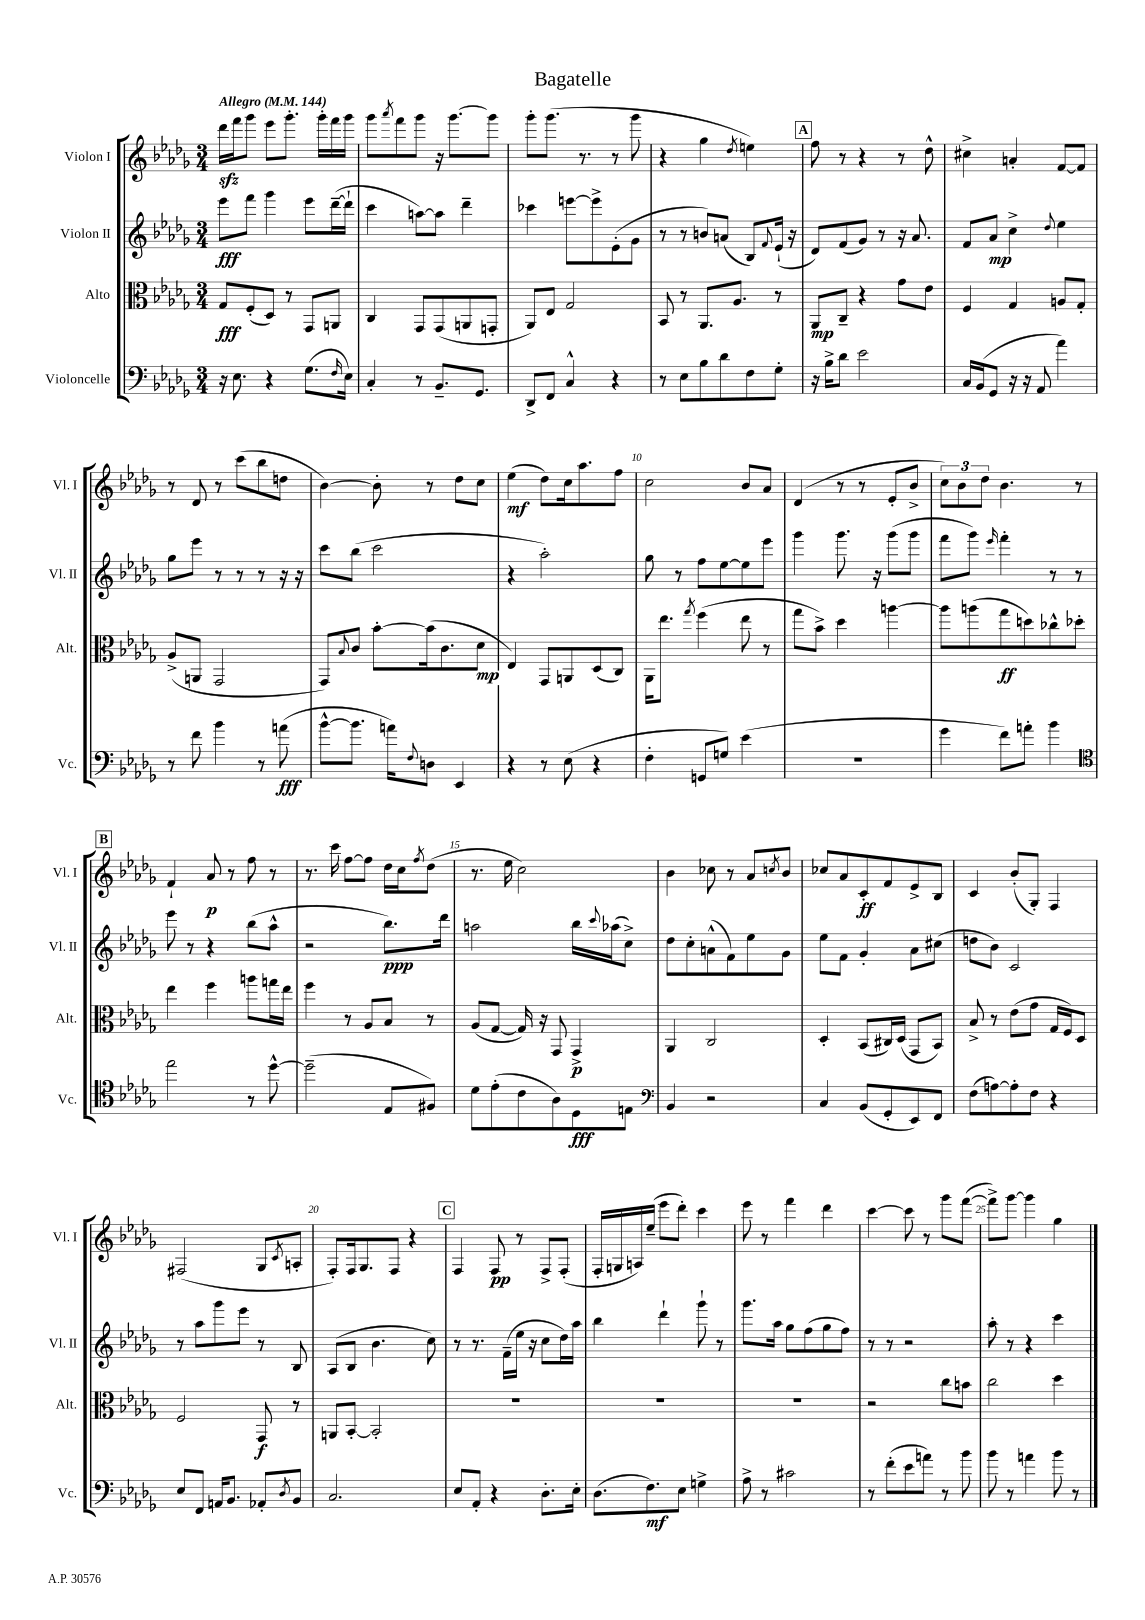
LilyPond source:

\header { title = "Bagatelle" }
<<
\new StaffGroup <<
\new Staff = "s0" \with { instrumentName = "Violon I" shortInstrumentName = "Vl. I" } {
    \clef treble \key des \major \numericTimeSignature \time 3/4 \tempo "Allegro" 4 = 144
    des'''16\sfz f'''16 ges'''8 ees'''8 ges'''8.-. ges'''16-. f'''16 ges'''16 |
    ges'''8 \acciaccatura { aes'''8 } f'''8 ges'''8 r16 ges'''8.~ ges'''8 |
    ges'''8-. ges'''8.( r8. r8 ges'''8 |
    r4 ges''4 \acciaccatura { des''8 } e''4) |
    \mark \markup { \box "A" } f''8 r8 r4 r8 des''8-^ |
    cis''4-> a'4-. f'8~ f'8 |
    r8 des'8 r8 c'''8( bes''8 d''8 |
    bes'4~) bes'8-. r8 des''8 c''8 |
    ees''4\mf( des''8) c''16 aes''8. f''8 |
    c''2 bes'8 aes'8 |
    des'4( r8 r8 ees'8-. bes'8-> |
    \tuplet 3/2 { c''8) bes'8 des''8 } bes'4. r8 |
    \mark \markup { \box "B" } f'4-! aes'8\p r8 f''8 r8 |
    r8. c'''16 f''8~ f''8 des''16 c''16 \acciaccatura { f''8 } des''8( |
    r8. ees''16 c''2) |
    bes'4 ces''8 r8 aes'8 \acciaccatura { c''8 } bes'8 |
    ces''8 aes'8 c'8-.\ff f'8 ees'8-> bes8 |
    c'4 bes'8-.( ges8-.) f4 |
    fis2( ges8 \acciaccatura { c'8 } a8-. |
    f8-.) f16 ges8. f8 r4 |
    \mark \markup { \box "C" } f4 f8\pp r8 f8-> f8-.( |
    f16-. g16 a16) ees''16--( ees'''8 des'''8-.) c'''4 |
    ees'''8 r8 f'''4 des'''4 |
    c'''4~ c'''8 r8 ges'''8 f'''8~( |
    f'''8->) ges'''8~ ges'''4 ges''4 \bar "|." |
}
\new Staff = "s1" \with { instrumentName = "Violon II" shortInstrumentName = "Vl. II" } {
    \clef treble \key des \major \numericTimeSignature \time 3/4
    ees'''8\fff f'''8 ges'''4 ees'''8 des'''16~--( des'''16-! |
    c'''4 a''8~) a''8 des'''4-- |
    ces'''4 e'''8~ e'''8-> ees'8-.( ges'8 |
    r8 r8 b'8) a'8( bes8) \appoggiatura { f'8 } ees'16-!( r16 |
    \mark \markup { \box "A" } des'8) f'8( ges'8) r8 r16 aes'8. |
    f'8 aes'8\mp c''4-> \appoggiatura { des''8 } ees''4 |
    ges''8 ees'''8 r8 r8 r8 r16 r16 |
    c'''8 bes''8( c'''2 |
    r4 aes''2-.) |
    ges''8 r8 f''8 ees''8~ ees''8 ees'''8 |
    ges'''4 ges'''8. r16 ges'''8( ges'''8 |
    f'''8 ges'''8) \grace { ees'''16 } f'''4-. r8 r8 |
    \mark \markup { \box "B" } ees'''8 r8 r4 bes''8( aes''8-^ |
    r2 bes''8.\ppp) des'''16 |
    a''2 bes''16 \appoggiatura { c'''8 } aes''16( c''8->) |
    des''8 c''8-. a'8-^( f'8) ees''8 ges'8 |
    ees''8 f'8 ges'4-. aes'8 cis''8( |
    d''8 bes'8) c'2 |
    r8 aes''8 ges'''8 ees'''8 r8 bes8 |
    aes8( bes8 bes'4. c''8) |
    \mark \markup { \box "C" } r8 r8. f'16--( ees''16 r16 c''8 des''16) aes''16 |
    bes''4 des'''4-! ges'''8-! r8 |
    ges'''8. aes''16 ges''8 f''8( ges''8 f''8) |
    r8 r8 r2 |
    aes''8-. r8 r4 c'''4 \bar "|." |
}
\new Staff = "s2" \with { instrumentName = "Alto" shortInstrumentName = "Alt." } {
    \clef alto \key des \major \numericTimeSignature \time 3/4
    ges8\fff f8-.( des8) r8 ges,8 a,8 |
    c4 ges,8 ges,8( a,8 g,8-. |
    aes,8) ees8 ges2 |
    bes,8 r8 aes,8. aes8. r8 |
    \mark \markup { \box "A" } aes,8\mp c8-- r4 ges'8 ees'8 |
    f4 ges4 a8 ges8-. |
    aes8->( a,8 ges,2 |
    ges,8) \appoggiatura { bes8 } c'8 bes'8~-. bes'16( c'8. des'8\mp |
    ees4) ges,8 a,8 des8( c8) |
    aes,16 ees''8. \acciaccatura { ges''8 } f''4( ees''8 r8 |
    ges''8 bes'8->) des''4 a''4~ |
    a''8 a''8( ges''8\ff d''8) ces''8-^ des''8-. |
    \mark \markup { \box "B" } ees''4 f''4 a''8 g''16 ees''16 |
    f''4 r8 aes8 bes8 r8 |
    aes8( ges8~ ges16) r16 ges,8 ges,4->\p |
    aes,4 c2 |
    des4-. bes,8( cis16) des16( ges,8 bes,8) |
    bes8-> r8 ees'8( ges'8 ges16 f16) des8 |
    f2 ges,8\f r8 |
    a,8 bes,8~-. bes,2-. |
    \mark \markup { \box "C" } R2. |
    R2. |
    R2. |
    r2 c''8 b'8 |
    c''2 des''4 \bar "|." |
}
\new Staff = "s3" \with { instrumentName = "Violoncelle" shortInstrumentName = "Vc." } {
    \clef bass \key des \major \numericTimeSignature \time 3/4
    r16 ees8. r4 ges8.( \grace { f16 } ees16) |
    c4-. r8 bes,8.-- ges,8. |
    des,8-> f,8 c4-^ r4 |
    r8 ees8 bes8 des'8 f8 ges8-. |
    \mark \markup { \box "A" } r16 bes16-> des'8 ees'2 |
    c16 bes,16( ges,8 r16 r16 aes,8 aes'4) |
    r8 f'8 bes'4 r8 a'8\fff( |
    bes'8~-^ bes'8. a'16) \appoggiatura { f8 } d8 ees,4 |
    r4 r8 ees8( r4 |
    f4-. g,8 g8) ees'4( |
    R2. |
    ges'4 f'8) a'8-. bes'4 |
    \mark \markup { \box "B" } \clef tenor ees''2 r8 des''8~-^ |
    des''2--( ees8 fis8) |
    des'8 ees'8-.( c'8 aes8) des8\fff e8 |
    \clef bass bes,4 r2 |
    c4 bes,8( ges,8-. ees,8) f,8 |
    f8( a8~) a8-. f8 r4 |
    ees8 f,8 a,16 bes,8. aes,8-. \acciaccatura { des8 } bes,8 |
    c2. |
    \mark \markup { \box "C" } ees8 aes,8-. r4 des8.-. ees16-. |
    des8.( f8.\mf) ees8 g4-> |
    aes8-> r8 cis'2 |
    r8 f'8-.( ees'8 a'8) r8 bes'8 |
    bes'8 r8 a'4 bes'8 r8 \bar "|." |
}
>>
>>
\layout { \context { \Score \override BarNumber.break-visibility = ##(#f #t #t) barNumberVisibility = #(every-nth-bar-number-visible 5) } }
